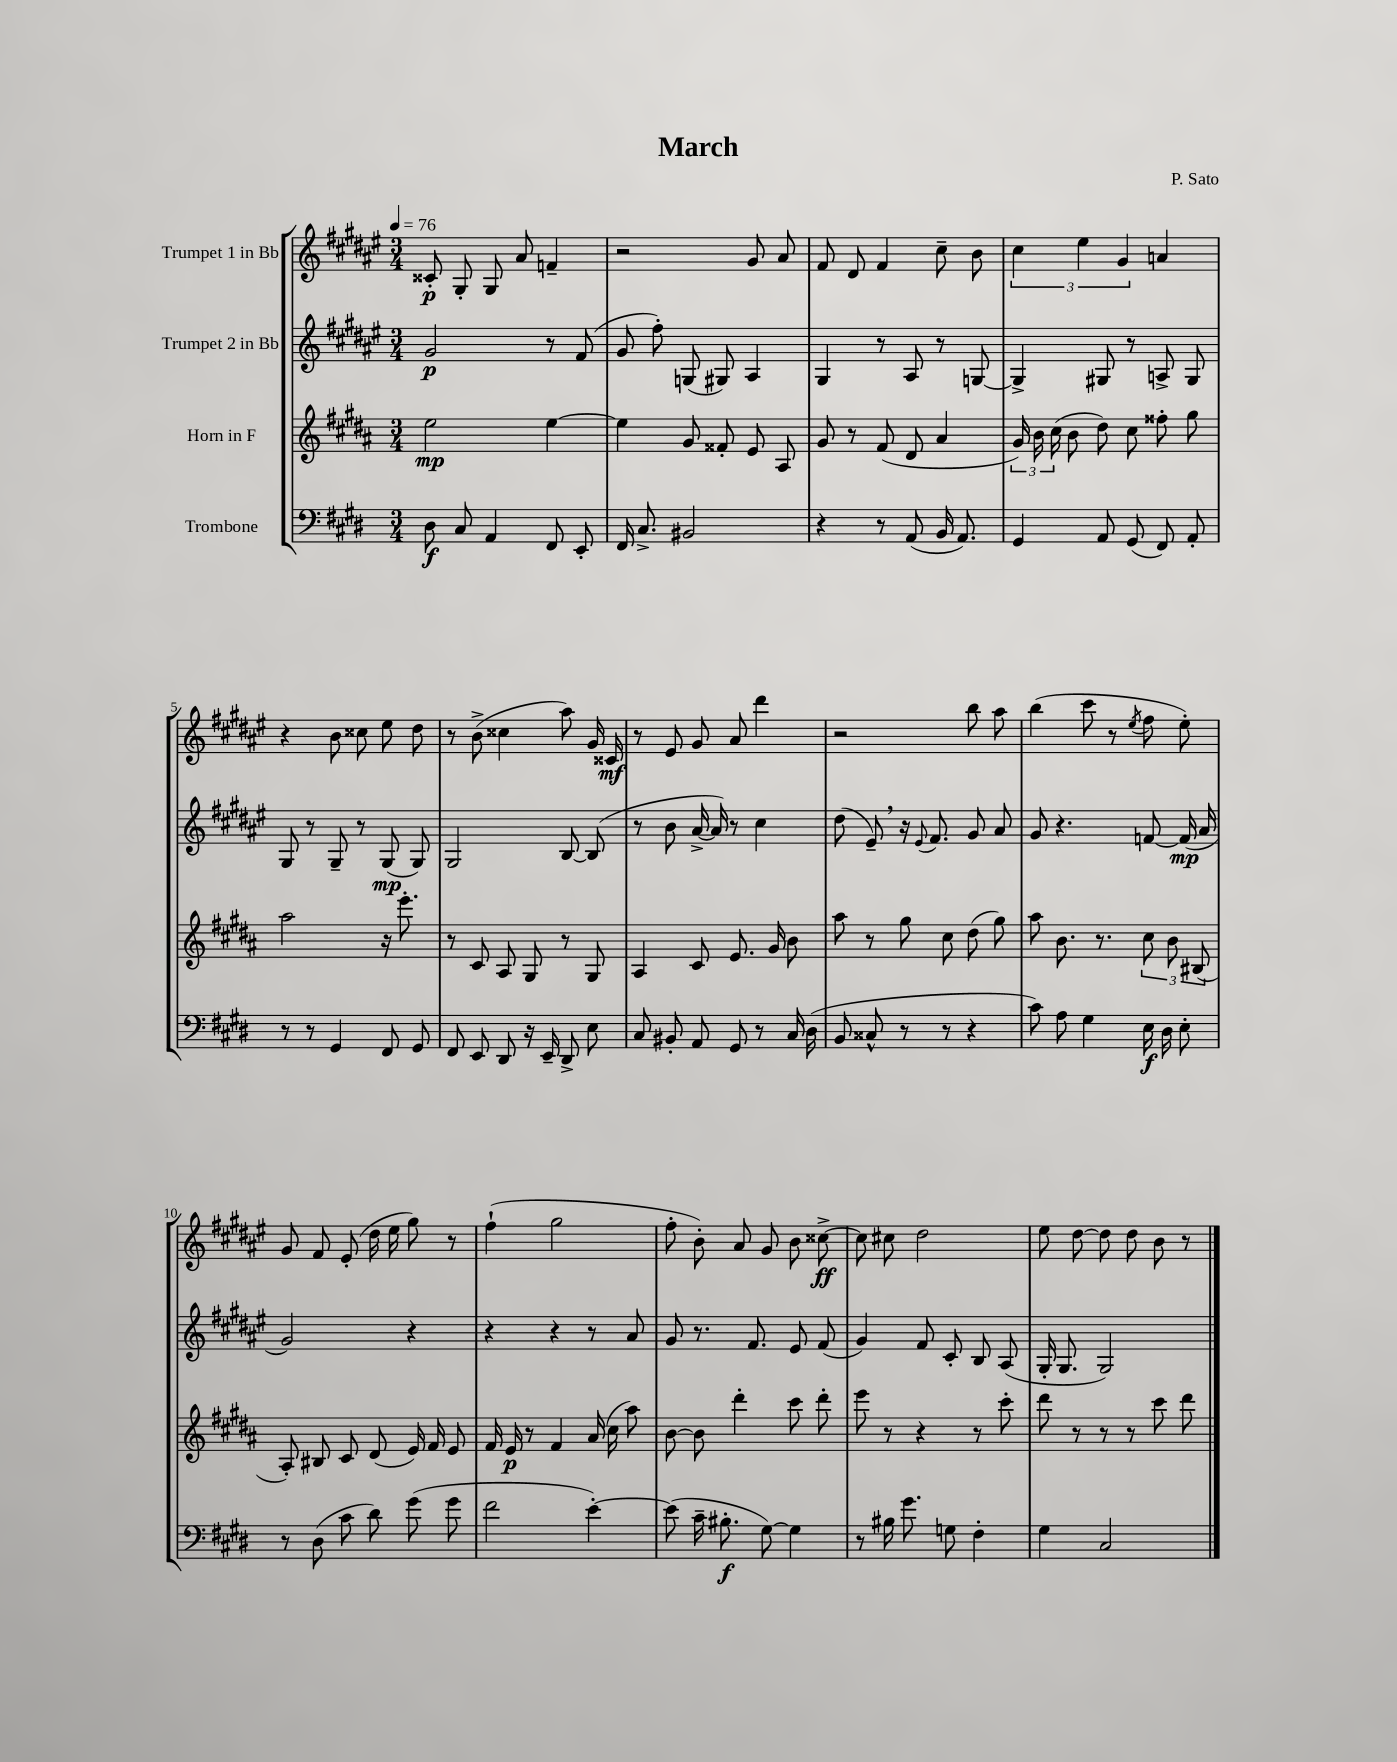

**kern	**kern	**kern	**kern
*staff4	*staff3	*staff2	*staff1
*clefF4	*clefG2	*clefG2	*clefG2
*k[f#c#g#d#]	*k[f#c#g#d#a#]	*k[f#c#g#d#a#e#]	*k[f#c#g#d#a#e#]
*M3/4	*M3/4	*M3/4	*M3/4
*MM76	*MM76	*MM76	*MM76
8D#	2ee	2g#	8c##'
8C#	.	.	8G#'
4AA	.	.	8G#
.	.	.	8a#
8FF#	[4ee	8r	4f~
8EE'	.	(8f#	.
=	=	=	=
16FF#	4ee]	8g#	2r
8.C#^	.	.	.
.	.	8ff#')	.
2BB#	8g#	(8G	.
.	8f##'	8G#)	.
.	8e	4A#	8g#
.	8A#	.	8a#
=	=	=	=
4r	8g#	4G#	8f#
.	8r	.	8d#
8r	(8f#	8r	4f#
(8AA	8d#	8A#	.
16BB	4a#	8r	8cc#~
8.AA)	.	.	.
.	.	[8G	8b
=	=	=	=
4GG#	24g#)	4G^]	6cc#
.	24b	.	.
.	(24cc#	.	.
.	8b	.	.
.	.	.	6ee#
8AA	8dd#)	8G#	.
.	.	.	6g#
(8GG#	8cc#	8r	.
8FF#)	8ff##'	8A^	4a
8AA'	8gg#	8G#	.
=	=	=	=
8r	2aa#	8G#	4r
8r	.	8r	.
4GG#	.	8G#~	8b
.	.	8r	8cc##
8FF#	16r	(8G#	8ee#
.	8.eee'	.	.
8GG#	.	8G#)	8dd#
=	=	=	=
8FF#	8r	2G#	8r
8EE	8c#	.	(8b^
8DD#	8A#	.	4cc##
16r	8G#	.	.
16EE~	.	.	.
8DD#^	8r	[8B	8aa#)
8E	8G#	(8B]	16g#
.	.	.	16c##
=	=	=	=
8C#	4A#	8r	8r
8BB#'	.	8b	8e#
8AA	8c#	[16a#^	8g#
.	.	16a#])	.
8GG#	8.e	8r	8a#
8r	.	4cc#	4ddd#
.	16g#	.	.
16C#	8b	.	.
(16D#	.	.	.
=	=	=	=
8BB	8aa#	(8dd#	2r
8C##^^	8r	8e#~)	.
8r	8gg#	16r	.
.	.	8qqe#	.
.	.	8.f#	.
8r	8cc#	.	.
4r	(8dd#	8g#	8bb
.	8gg#)	8a#	8aa#
=	=	=	=
8c#)	8aa#	8g#	(4bb
8A	8.b	4.r	.
4G#	.	.	8ccc#
.	8.r	.	.
.	.	.	8r
.	.	.	8qee#
16E	12cc#	[8f	8ff#
16D#	.	.	.
.	12b	.	.
8E'	.	(16f]	8ee#')
.	(12B#	.	.
.	.	16a#	.
=	=	=	=
8r	8A#')	2g#)	8g#
(8D#	8B#	.	8f#
8c#	8c#	.	(8e#'
8d#)	(8d#	.	16dd#
.	.	.	16ee#
(8g#	16e)	4r	8gg#)
.	16f#	.	.
8g#	8e	.	8r
=	=	=	=
2f#	16f#	4r	(4ff#`
.	16e	.	.
.	8r	.	.
.	4f#	4r	2gg#
[4e')	(16a#	8r	.
.	16cc#	.	.
.	8aa#)	8a#	.
=	=	=	=
(8e]	[8b	8g#	8ff#'
16c#~	8b]	8.r	8b')
8.B#'	.	.	.
.	4ddd#'	.	8a#
.	.	8.f#	.
[8G#)	.	.	8g#
4G#]	8ccc#	8e#	8b
.	8ddd#'	(8f#	[8cc##^
=	=	=	=
8r	8eee	4g#)	8cc##]
16B#	8r	.	8cc#
8.g#	.	.	.
.	4r	8f#	2dd#
8G	.	8c#'	.
4F#'	8r	8B	.
.	8ccc#'	(8A#	.
=	=	=	=
4G#	8ddd#	16G#'	8ee#
.	.	8.G#	.
.	8r	.	[8dd#
2C#	8r	2G#)	8dd#]
.	8r	.	8dd#
.	8ccc#	.	8b
.	8ddd#	.	8r
==	==	==	==
*-	*-	*-	*-
